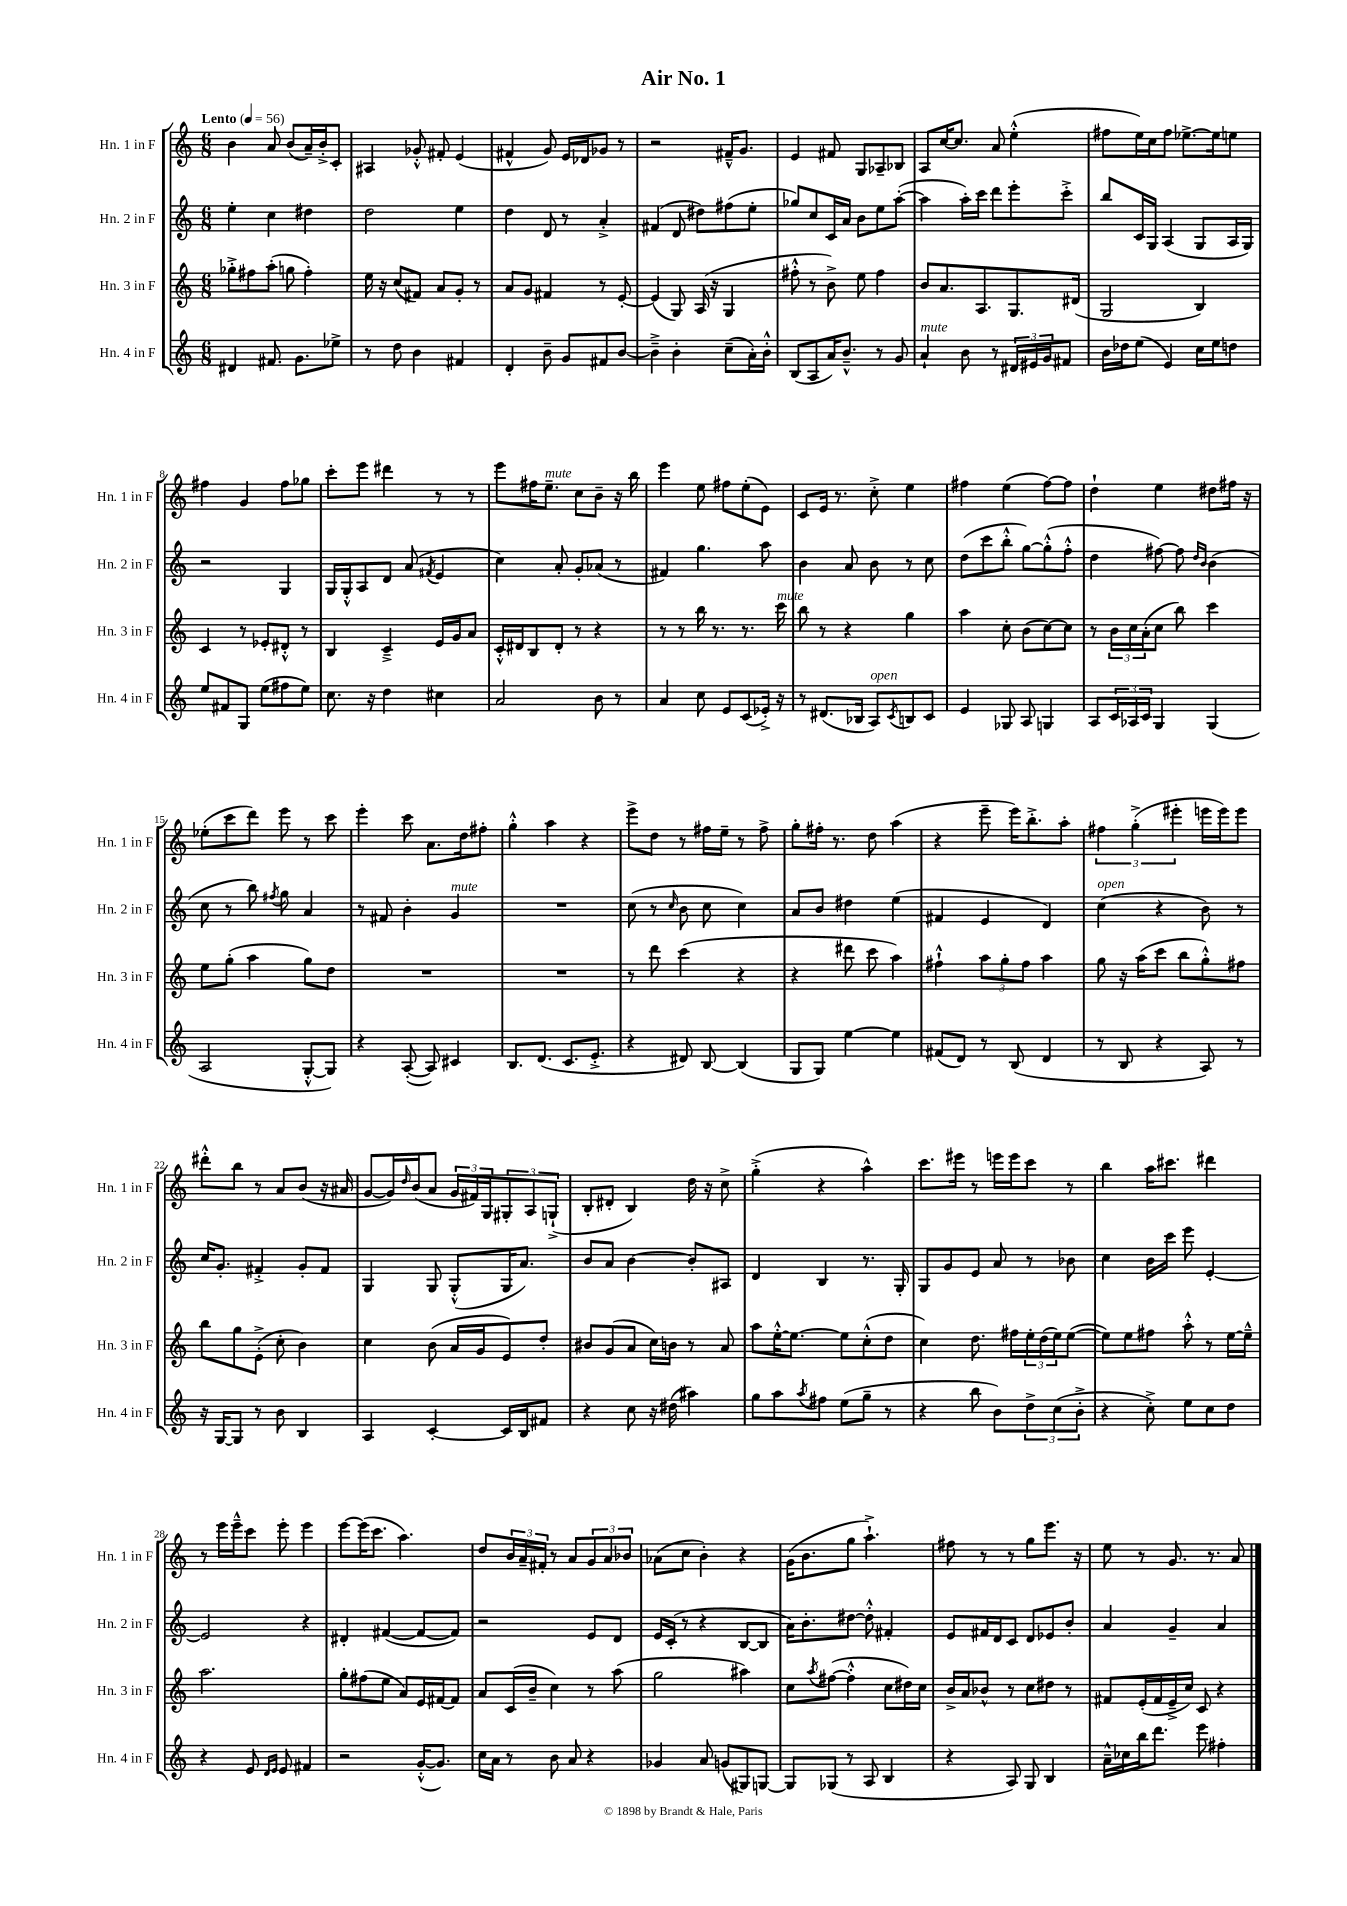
\header { title = "Air No. 1" }
<<
\new StaffGroup <<
\new Staff = "s0" \with { instrumentName = "Hn. 1 in F" shortInstrumentName = "Hn. 1 in F" } {
    \clef treble \key c \major \numericTimeSignature \time 6/8 \tempo "Lento" 4 = 56
    b'4 a'8 b'8( a'16--) b'16-.-> c'8-. |
    ais4 ges'8-.-^ fis'8-. e'4( |
    fis'4-^ g'8) e'16 des'16 ges'8 r8 |
    r2 fis'16---^ g'8. |
    e'4 fis'8 g8 aes8-- bes8 |
    a8 c''16~ c''8. a'8 e''4-.-^( |
    fis''8 e''16) c''16 fis''8 ees''8.~-> ees''16 e''8 |
    fis''4 g'4 fis''8 ges''8 |
    c'''8-. e'''8 dis'''4 r8 r8 |
    e'''8 fis''16 e''8.--^\markup { \italic "mute" } c''8 b'8-- r16 b''16 |
    e'''4 e''8 fis''8 e''8-.( e'8) |
    c'8 e'16 r8. c''8-.-> e''4 |
    fis''4 e''4( fis''8~) fis''8 |
    d''4-! e''4 dis''8 fis''16 r16 |
    ees''8-.( c'''8 d'''8) e'''8 r8 c'''8 |
    e'''4-. c'''8 a'8. d''16 fis''8-. |
    g''4-.-^ a''4 r4 |
    e'''8-> d''8 r8 fis''16 e''16-- r8 fis''8-> |
    g''8-. fis''16-. r8. d''8 a''4( |
    r4 e'''8-- e'''16) b''8.-.-> a''8-. |
    \tuplet 3/2 { fis''4 g''4-.->( eis'''4-. } e'''16 e'''16) e'''8 |
    dis'''8-.-^ b''8 r8 a'8 b'8( r16 ais'16 |
    g'8~ g'16) \grace { d''16 } b'16( a'8 \tuplet 3/2 { g'16 fis'16) g16 } \tuplet 3/2 { gis8-. a8 g8-!->( } |
    b8-. dis'8-. b4) d''16 r16 c''8-> |
    g''4-.->( r4 a''4-^) |
    c'''8. eis'''16 r8 e'''16 e'''16 c'''8 r8 |
    b''4 a''16 cis'''8. dis'''4 |
    r8 e'''16 e'''16---^ c'''8 e'''8-. e'''4 |
    e'''8~ e'''16( c'''8. a''4.) |
    d''8 \tuplet 3/2 { b'16 a'16-- fis'16-. } r8 a'8 \tuplet 3/2 { g'8 a'8 bes'8 } |
    aes'8( c''8 b'4-.) r4 |
    g'16( b'8. g''8 a''4.-!->) |
    fis''8 r8 r8 g''8 e'''8. r16 |
    e''8 r8 g'8. r8. a'8 \bar "|." |
}
\new Staff = "s1" \with { instrumentName = "Hn. 2 in F" shortInstrumentName = "Hn. 2 in F" } {
    \clef treble \key c \major \numericTimeSignature \time 6/8
    e''4-. c''4 dis''4 |
    d''2 e''4 |
    d''4 d'8 r8 a'4-.-> |
    fis'4( d'8 dis''8) fis''8( e''8-. |
    ges''8) c''8 c'16 a'16 b'8 e''8 a''8~-.( |
    a''4 a''16-.) c'''16 d'''8 e'''8-. c'''8-.-> |
    b''8 c'16 g16 a4( g8 a16 g16) |
    r2 g4 |
    g16 g16-.-^ a8 d'8 a'8( \acciaccatura { fis'8 } e'4 |
    c''4) a'8-. g'8-. aes'8( r8 |
    fis'4) g''4. a''8 |
    b'4 a'8 b'8 r8 c''8 |
    d''8( c'''8 b''8-.-^ g''8~) g''8-.-^( f''8-.-^ |
    d''4 fis''8~) fis''8 \grace { d''16 b'16 } b'4( |
    c''8 r8 b''8) \acciaccatura { fis''8 } g''8 a'4 |
    r8 fis'8 b'4-. g'4^\markup { \italic "mute" } |
    R2. |
    c''8( r8 \grace { c''16 } b'8 c''8 c''4) |
    a'8 b'8 dis''4 e''4( |
    fis'4 e'4 d'4) |
    c''4^\markup { \italic "open" }( r4 b'8) r8 |
    c''16 g'8.-. fis'4-.-> g'8-. fis'8 |
    g4 g8 g8-.-^( g16 a'8.) |
    b'8 a'8 b'4~ b'8-. ais8 |
    d'4 b4 r8. g16-. |
    g8 g'8 e'8 a'8 r8 bes'8 |
    c''4 b'16 c'''16 e'''8 e'4~-. |
    e'2 r4 |
    dis'4-. fis'4~( fis'8~ fis'8) |
    r2 e'8 d'8 |
    e'16 c'16-.( r8 r4 b8~ b8 |
    a'16) b'8.-. dis''8~ dis''8-.-^ fis'4-. |
    e'8 fis'16 d'16 c'8 d'8 ees'8 b'8-. |
    a'4 g'4-- a'4 \bar "|." |
}
\new Staff = "s2" \with { instrumentName = "Hn. 3 in F" shortInstrumentName = "Hn. 3 in F" } {
    \clef treble \key c \major \numericTimeSignature \time 6/8
    ges''8-.-> fis''8 a''8-.( g''8 fis''4-.) |
    e''16 r16 c''8( fis'8) a'8 g'8-. r8 |
    a'8 g'8 fis'4 r8 e'8~-. |
    e'4( g8) a16( r16 g4 |
    fis''8-.-^ r8 b'8->) e''8 fis''4 |
    b'8 a'8. a8. g8. dis'16( |
    g2 b4) |
    c'4 r8 ees'8-. dis'8-.-^ r8 |
    b4 c'4---> e'16 g'16 a'8 |
    c'16-.-^ dis'16 b8 dis'8-. r8 r4 |
    r8 r8 b''16 r8. r8. c'''16^\markup { \italic "mute" } |
    b''8 r8 r4 g''4 |
    a''4 c''8-. b'8( c''8~) c''8 |
    r8 \tuplet 3/2 { b'16 c''16 a'16-.( } c''8 b''8) c'''4 |
    e''8 g''8-.( a''4 g''8) d''8 |
    R2. |
    R2. |
    r8 d'''8 c'''4( r4 |
    r4 dis'''8 c'''8 a''4) |
    fis''4-!-^ \tuplet 3/2 { a''8 g''8-. fis''8 } a''4 |
    g''8 r16 a''16( c'''8 b''8 g''8-.-^) fis''8 |
    b''8 g''8 e'8-.->( c''8-. b'4) |
    c''4 b'8( a'16 g'16 e'8) d''8-. |
    bis'8 g'8( a'8 c''16) b'16 r8 a'8 |
    a''8 e''16~-.-^ e''8.~ e''8 c''8-.-^( d''8 |
    c''4) d''8. fis''16 \tuplet 3/2 { e''16-. d''16( e''16) } e''8~( |
    e''8) e''8 fis''8 a''8-.-^ r8 e''16~ e''16---^ |
    a''2. |
    g''8-. fis''8( e''8 a'8) e'16 fis'16~ fis'8 |
    a'8 c'16( b'16-- c''4) r8 a''8( |
    g''2 ais''4) |
    c''8 \acciaccatura { a''8 } fis''8~( fis''4-.-^ c''8 dis''16) c''16 |
    b'16-> a'16 bes'8-^ r8 c''8 dis''8 r8 |
    fis'8 e'16-.( fis'16 e'16---> c''16) c'8 r4 \bar "|." |
}
\new Staff = "s3" \with { instrumentName = "Hn. 4 in F" shortInstrumentName = "Hn. 4 in F" } {
    \clef treble \key c \major \numericTimeSignature \time 6/8
    dis'4 fis'8. g'8. ees''8-> |
    r8 d''8 b'4 fis'4 |
    d'4-. b'8-- g'8 fis'8 b'8~ |
    b'4---> b'4-. c''8--( a'16-.) b'16-.-^ |
    b8( a8 a'16) b'8.---^ r8 g'8 |
    a'4-!^\markup { \italic "mute" } b'8 r8 \tuplet 3/2 { dis'16 eis'16 g'16 } fis'8 |
    b'16 des''16 e''8( e'4) c''16 e''16 d''8 |
    e''8 fis'8 g8 e''8( fis''8 e''8) |
    c''8. r16 d''4 cis''4 |
    a'2 b'8 r8 |
    a'4 c''8 e'8 c'8( ees'16-.->) r16 |
    r8 dis'8.( bes16 a8^\markup { \italic "open" }) \acciaccatura { c'8 } b8 c'8 |
    e'4 ges8 a8 g4 |
    a8 \tuplet 3/2 { c'16 aes16 c'16 } g4 g4( |
    a2 g8~-.-^ g8) |
    r4 a8~-.( a8) cis'4 |
    b8. d'8.( c'8. e'8.-.-> |
    r4 dis'8) b8~ b4( |
    g8 g8) e''4~ e''4 |
    fis'8( d'8) r8 b8( d'4 |
    r8 b8 r4 a8) r8 |
    r16 g16~ g8 r8 b'8 b4 |
    a4 c'4~-. c'16 b16 fis'8 |
    r4 c''8 r16 dis''16( ais''4) |
    g''8 a''8 \acciaccatura { a''8 } fis''8 e''8( g''8-- r8 |
    r4 b''8 b'8) \tuplet 3/2 { d''8-> c''8( b'8-.-> } |
    r4 c''8-.->) e''8 c''8 d''8 |
    r4 e'8 \grace { d'16 e'16 } e'8 fis'4 |
    r2 g'16~-.-^( g'8.) |
    c''16 a'16 r8 b'8 a'8 r4 |
    ges'4 a'8 g'8( gis8) g8~ |
    g8 ges8( r8 a8 b4 |
    r4 a8) g8 b4 |
    a'16---^ ces''16 b''16 d'''8. e'''8 fis''4-. \bar "|." |
}
>>
>>
